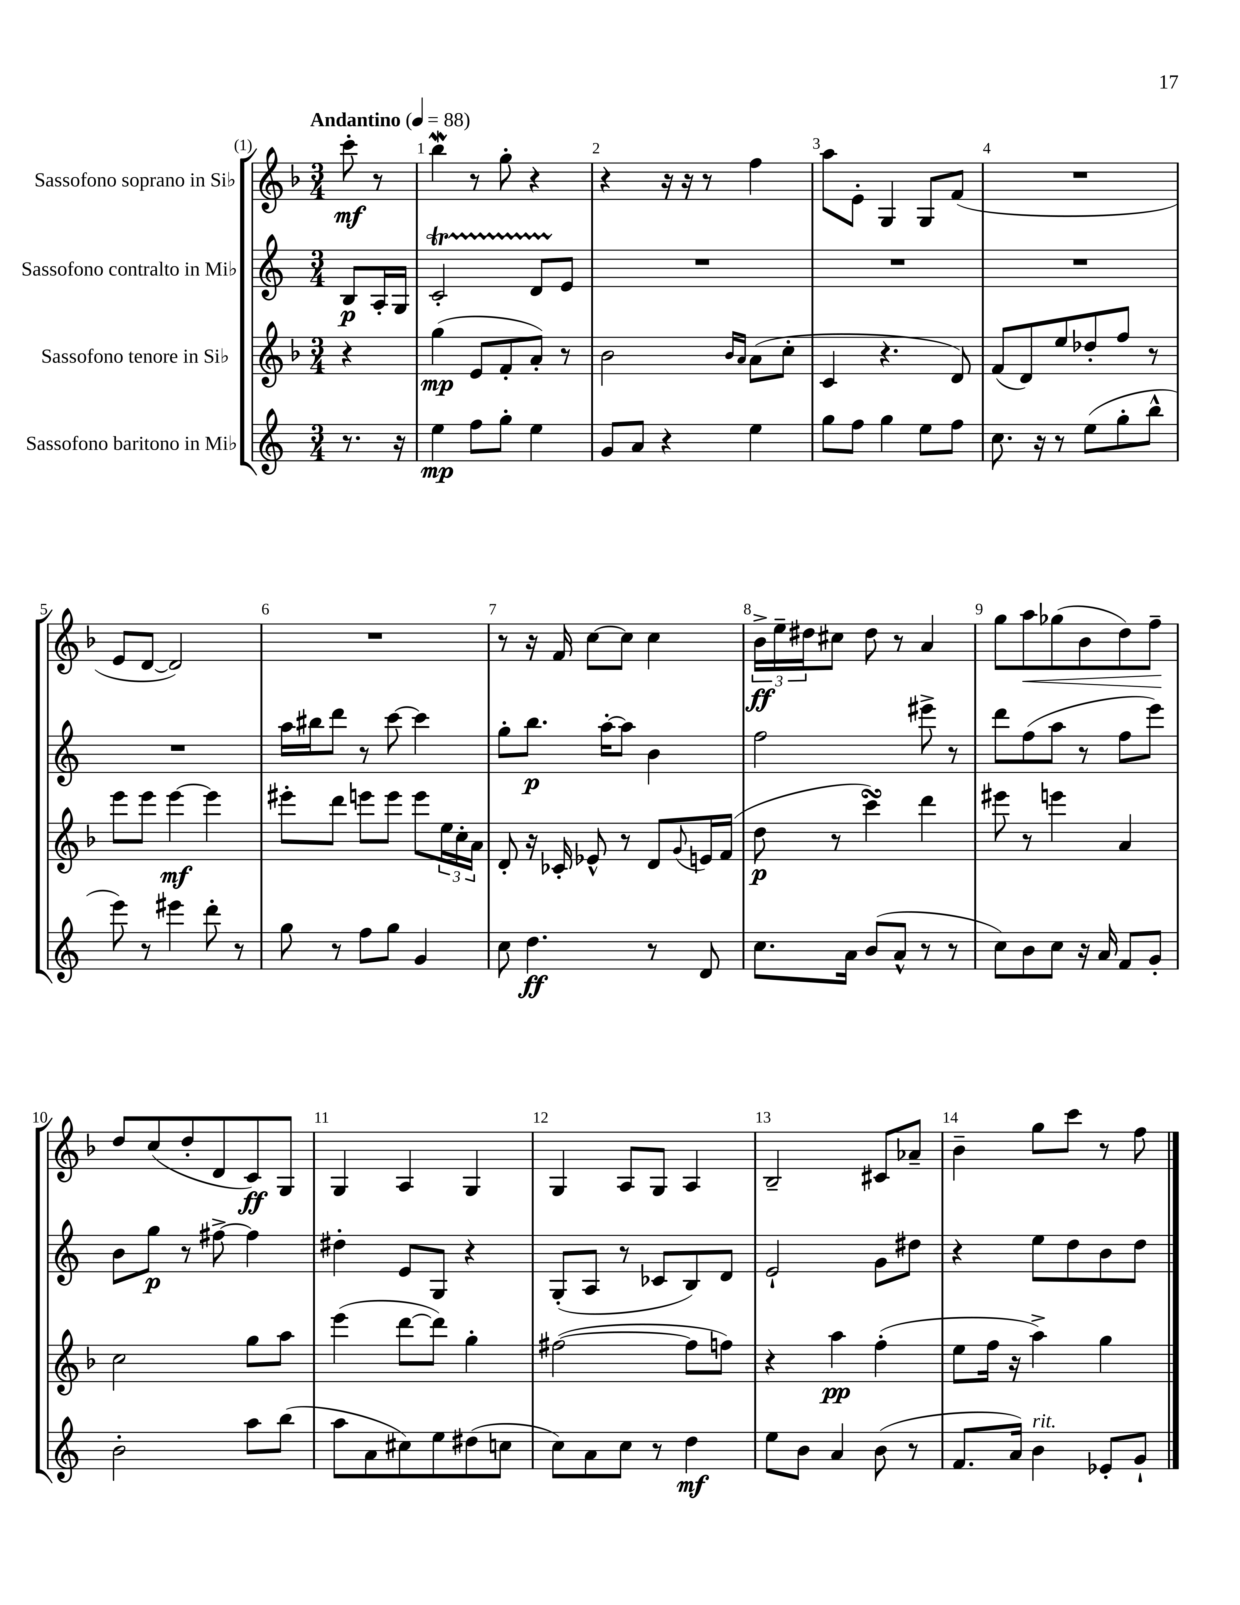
<<
\new StaffGroup <<
\new Staff = "s0" \with { instrumentName = "Sassofono soprano in Sib" } {
    \clef treble \key f \major \numericTimeSignature \time 3/4 \partial 4 \tempo "Andantino" 4 = 88
    c'''8-.\mf r8 |
    bes''4\mordent r8 g''8-. r4 |
    r4 r16 r16 r8 f''4 |
    a''8 e'8-. g4 g8 f'8( |
    R2. |
    e'8 d'8~ d'2) |
    R2. |
    r8 r16 f'16 c''8~ c''8 c''4 |
    \tuplet 3/2 { bes'16->\ff e''16-- dis''16 } cis''8 dis''8 r8 a'4 |
    g''8 a''8\< ges''8( bes'8 d''8) f''8--\! |
    d''8 c''8( d''8-. d'8 c'8\ff) g8 |
    g4 a4 g4 |
    g4 a8 g8 a4 |
    bes2-- cis'8 aes'8-- |
    bes'4-- g''8 c'''8 r8 f''8 \bar "|." |
}
\new Staff = "s1" \with { instrumentName = "Sassofono contralto in Mib" } {
    \clef treble \key c \major \numericTimeSignature \time 3/4 \partial 4
    b8\p a16-. g16 |
    c'2-.\startTrillSpan d'8 e'8\stopTrillSpan |
    R2. |
    R2. |
    R2. |
    R2. |
    a''16 bis''16 d'''8 r8 c'''8~ c'''4 |
    g''8-. b''8.\p a''16~-. a''8 b'4 |
    f''2 eis'''8-> r8 |
    d'''8 f''8( a''8 r8 f''8 e'''8) |
    b'8 g''8\p r8 fis''8~-> fis''4 |
    dis''4-. e'8 g8 r4 |
    g8-.( a8 r8 ces'8 b8) d'8 |
    e'2-! g'8 dis''8 |
    r4 e''8 d''8 b'8 d''8 \bar "|." |
}
\new Staff = "s2" \with { instrumentName = "Sassofono tenore in Sib" } {
    \clef treble \key f \major \numericTimeSignature \time 3/4 \partial 4
    r4 |
    g''4\mp( e'8 f'8-. a'8-.) r8 |
    bes'2 \grace { bes'16 a'16 } a'8( c''8-. |
    c'4 r4. d'8) |
    f'8( d'8) e''8 des''8-. f''8 r8 |
    e'''8 e'''8 e'''4~\mf e'''4 |
    eis'''8-. d'''8 e'''8 e'''8 e'''8 \tuplet 3/2 { e''16 c''16-. a'16 } |
    d'8-. r16 ces'16-. ees'8-^ r8 d'8 \appoggiatura { g'8 } e'16 f'16( |
    d''8\p r8 c'''4\turn) d'''4 |
    eis'''8 r8 e'''4 a'4 |
    c''2 g''8 a''8 |
    e'''4( d'''8~ d'''8) g''4-. |
    fis''2~( fis''8 f''8) |
    r4 a''4\pp f''4-.( |
    e''8 f''16 r16 a''4->) g''4 \bar "|." |
}
\new Staff = "s3" \with { instrumentName = "Sassofono baritono in Mib" } {
    \clef treble \key c \major \numericTimeSignature \time 3/4 \partial 4
    r8. r16 |
    e''4\mp f''8 g''8-. e''4 |
    g'8 a'8 r4 e''4 |
    g''8 f''8 g''4 e''8 f''8 |
    c''8. r16 r8 e''8( g''8-. b''8-^ |
    e'''8) r8 eis'''4 d'''8-. r8 |
    g''8 r8 f''8 g''8 g'4 |
    c''8 d''4.\ff r8 d'8 |
    c''8. a'16 b'8( a'8-^ r8 r8 |
    c''8) b'8 c''8 r16 a'16 f'8 g'8-. |
    b'2-. a''8 b''8( |
    a''8 a'8 cis''8) e''8 dis''8( c''8 |
    c''8) a'8 c''8 r8 d''4\mf |
    e''8 b'8 a'4 b'8( r8 |
    f'8. a'16) b'4^\markup { \italic "rit." } ees'8-. g'8-! \bar "|." |
}
>>
>>
\layout { \context { \Score \override BarNumber.break-visibility = ##(#f #t #t) barNumberVisibility = #all-bar-numbers-visible } }
